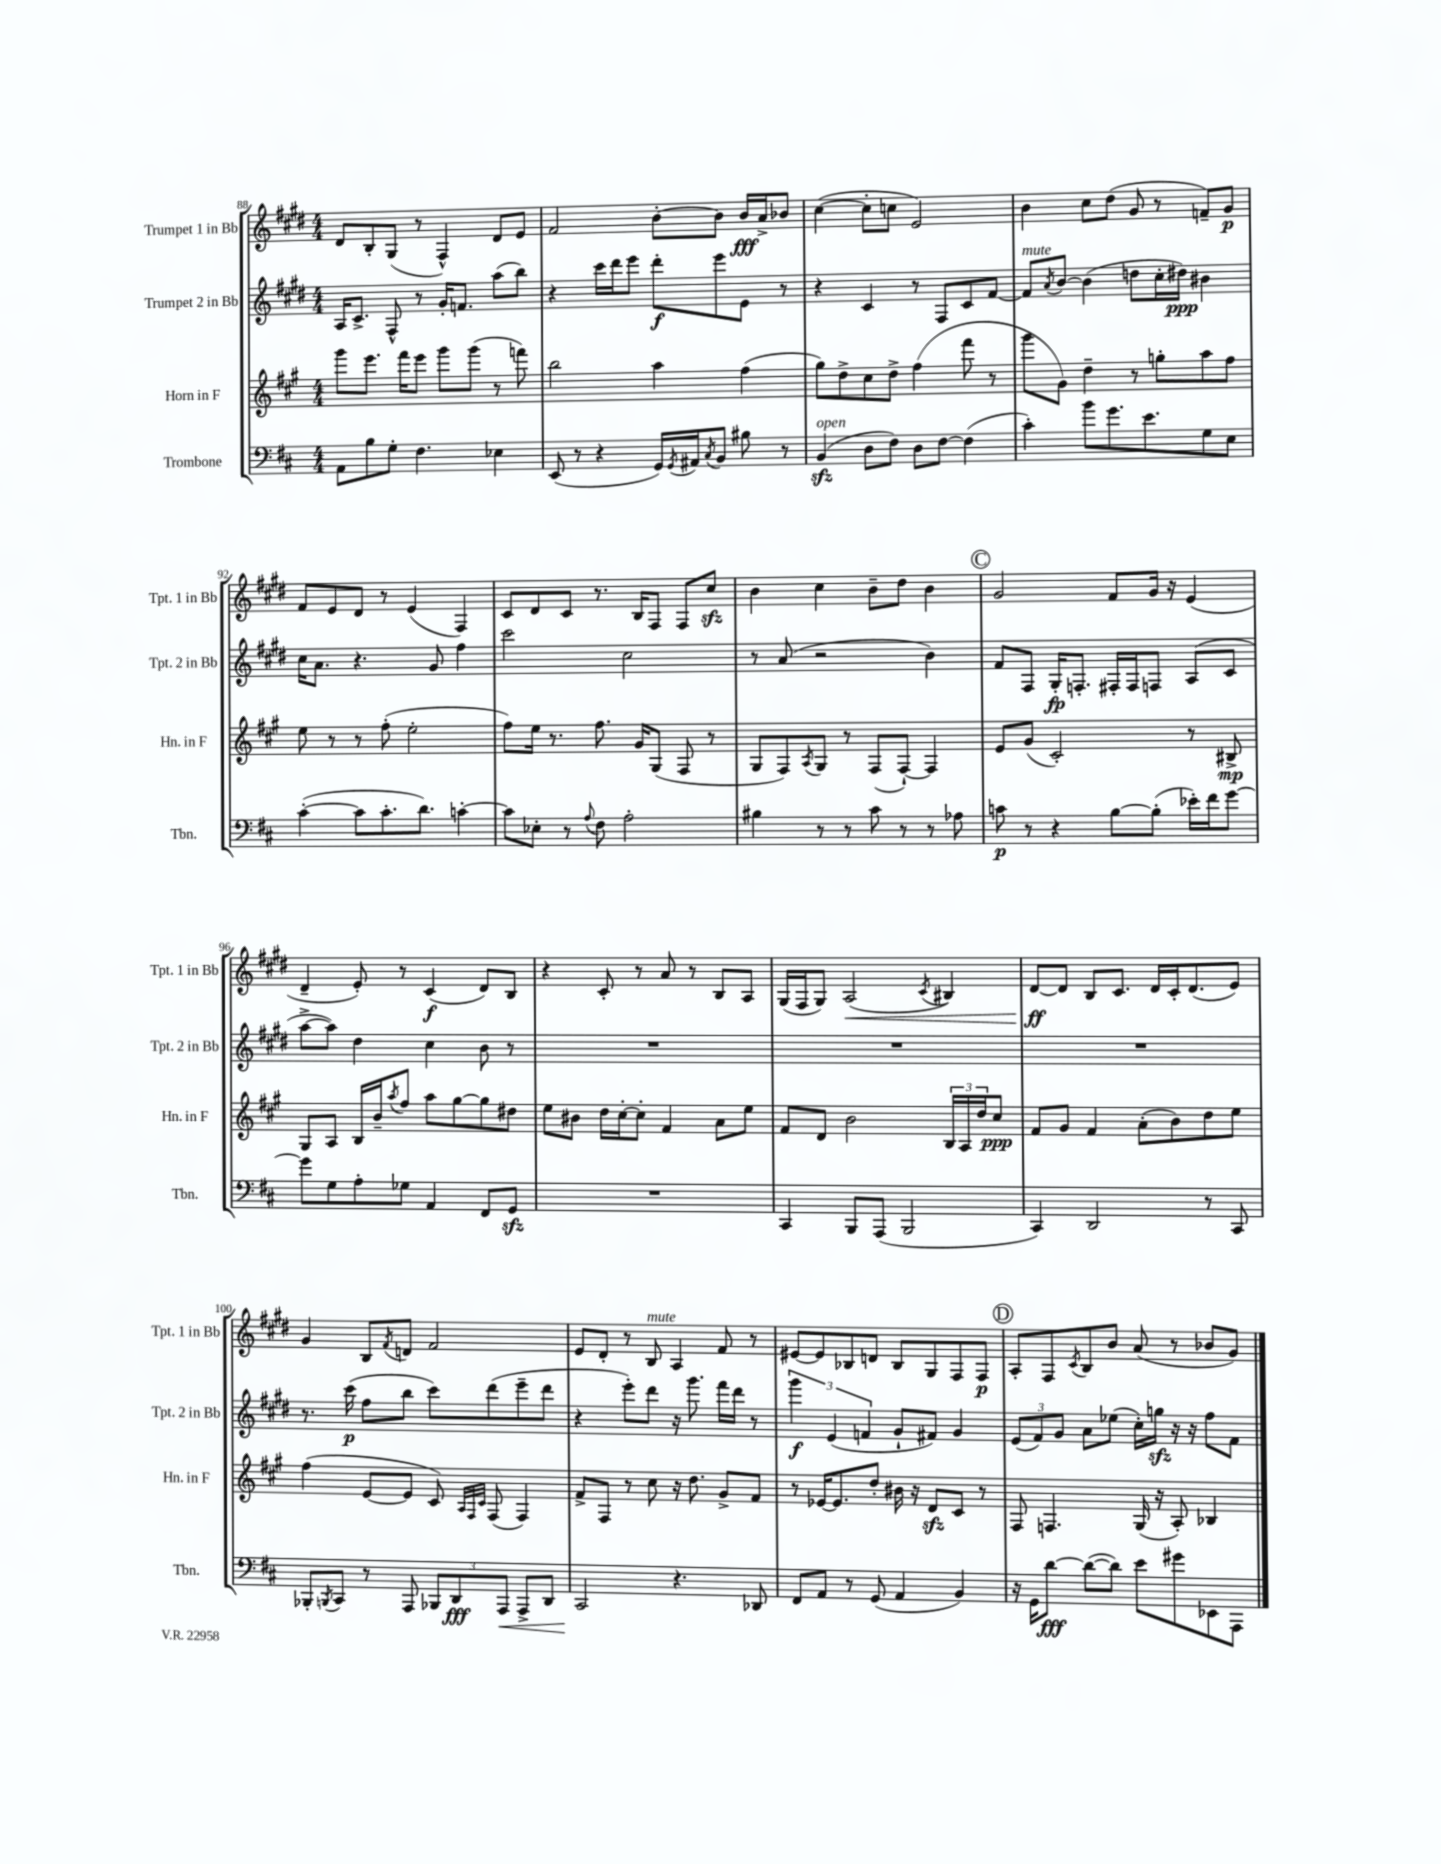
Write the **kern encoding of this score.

**kern	**kern	**kern	**kern
*staff4	*staff3	*staff2	*staff1
*clefF4	*clefG2	*clefG2	*clefG2
*k[f#c#]	*k[f#c#g#]	*k[f#c#g#d#]	*k[f#c#g#d#]
*M4/4	*M4/4	*M4/4	*M4/4
8AA	8ggg#	16A	8d#
.	.	8.c#^	.
8B	8.eee	.	8B'
8G'	.	8F#^^	(8G#
.	16fff#	.	.
4.F#	8eee	8r	8r
.	8ggg#	16g#'	4F#^^)
.	.	8.f	.
.	(8ggg#	.	.
4E-	8r	(8aa	8d#
.	8fff)	8bb)	8e
=	=	=	=
(8EE	2bb	4r	2f#
8r	.	.	.
4r	.	16ccc#	.
.	.	16ddd#	.
.	.	8eee	.
16GG)	4aa	8ddd#'	[8b'
8qGG	.	.	.
16AA#	.	.	.
8qC#	.	.	.
8BB	.	8eee	8b]
8B#	(4ff#	8e	16b
.	.	.	16a^
8r	.	8r	8b-
=	=	=	=
(4BB	8gg#)	4r	([4cc#
.	8dd^	.	.
8D	8cc#	4c#	8cc#']
8F#)	8dd^	.	8cc
8D	(4ff#	8r	2e)
[8F#	.	8F#	.
(4F#]	8fff#	8c#	.
.	8r	[8f#	.
=	=	=	=
4c#')	8ggg#	8f#]	4b
.	.	8qa	.
.	8g#)	[8b	.
8b	4dd~	(4b]	8cc#
8.g	.	.	(8dd#
.	8r	8dd	8g#
8.e	.	.	.
.	8gg'	16cc#'	8r
.	.	16dd#)	.
8G	8aa	4b#	8f~)
8E	8ff#	.	8g#
=	=	=	=
([4c#'	8ee	16cc#	8f#
.	.	8.a	.
.	8r	.	8e
8c#]	8r	4.r	8d#
8.c#'	(8ff#'	.	8r
.	2ee'	.	(4e
8.d)	.	.	.
.	.	8g#	.
[4c'	.	4ff#	4F#)
=	=	=	=
8c]	8ff#)	2ccc#	8c#
8E-'	16ee	.	8d#
.	8.r	.	.
8r	.	.	8c#
8qqA	.	.	.
8F#	8.ff#	.	8.r
2A'	.	2cc#	.
.	16g#	.	16B
.	(8G#	.	8F#
.	8F#	.	8F#
.	8r	.	8cc#
=	=	=	=
4B#	8G#	8r	4b
.	8F#)	(8a	.
.	8qA	.	.
8r	8G#	2r	4cc#
8r	8r	.	.
8c#	(8F#	.	8b~
8r	[8F#`)	.	8dd#
8r	4F#]	4b)	4b
8A-	.	.	.
=	=	=	=
8c	8e	8f#	2g#
8r	(8g#	8F#	.
4r	2c#')	16G#'	.
.	.	8.F'	.
[8B	.	16F#'	8f#
.	.	16F#	.
(8B']	.	8F	16g#
.	.	.	16r
16e-')	8r	(8A	(4e
16f#	.	.	.
[8g	8B#^	8c#	.
=	=	=	=
8g]	8G#	[8aa^	4d#~
8G	8A	8aa])	.
8A'	16B	4dd#	8e')
.	16b~	.	.
.	8qaa	.	.
8G-	8ff#	.	8r
4AA	8aa	4cc#	(4c#
.	[8gg#	.	.
8FF#	8gg#]	8b	8d#)
8GG	8dd#	8r	8B
=	=	=	=
1r	8ee	1r	4r
.	8b#	.	.
.	16dd	.	8c#'
.	[16cc#'	.	.
.	8cc#']	.	8r
.	4f#	.	8a
.	.	.	8r
.	8a	.	8B
.	8ee	.	8A
=	=	=	=
4CC#	8f#	1r	(16G#
.	.	.	16F#
.	8d	.	8G#)
8BBB	2b	.	(2A
(8AAA	.	.	.
2BBB	.	.	.
.	.	.	8qc#
.	24B	.	4B#)
.	24A	.	.
.	24dd	.	.
.	8cc#	.	.
=	=	=	=
4CC#)	8f#	1r	[8d#
.	8g#	.	8d#]
2DD	4f#	.	8B
.	.	.	8.c#
.	(8a'	.	.
.	.	.	16d#
.	8b)	.	16c#'
.	.	.	(8.d#
8r	8dd	.	.
8CC#	8ee	.	8e)
=	=	=	=
8BBB-'	(4ff#	8.r	4g#
8qBBB	.	.	.
8CC#	.	.	.
.	.	(16ccc#	.
8r	[8e	8ff#	8B
.	.	.	8qf#
8AAA	8e]	8bb	8d
12BBB-	8c#)	8ccc#)	2f#
12DD	.	.	.
.	32qqA	.	.
.	32qqF#	.	.
.	32qqc#	.	.
.	(8F#	(8ddd#	.
12AAA	.	.	.
8AAA^	4F#)	8eee~	.
8DD	.	8ddd#	.
=	=	=	=
2CC#	8f#^	4r	8e
.	8F#	.	8d#'
.	8r	8eee')	8r
.	8cc#	8ddd#	8B
4.r	16r	16r	4A
.	8.dd	8.ggg#	.
.	8g#^	16fff#	8f#
.	.	16ddd#	.
8DD-	8f#	8r	8r
=	=	=	=
8FF#	8r	6ggg#	[8e#
8AA	[16e-	.	8e#]
.	.	(6e	.
.	8.e-]	.	.
8r	.	.	8B-
.	.	6f	.
(8GG	8dd'	.	8d
4AA	16b#	8g#`	8B-
.	16r	.	.
.	8d	8f#)	8G#
4BB)	8c#	4g#	8F#
.	8r	.	8F#
=	=	=	=
16r	8F#	(12e	8A'
16GG	.	.	.
.	.	12f#)	.
[8d	4.F	.	8F#
.	.	12g#	.
.	.	.	8qc#
(8d_	.	8a	8B
8d])	.	(8ee-	8b
8e	(16G#	16cc#')	(8a
.	16r	16gg	.
8g#	8A')	16r	8r
.	.	16r	.
8EE-	4B-	8ff#	8b-
8AAA	.	8f#	8g#)
==	==	==	==
*-	*-	*-	*-
